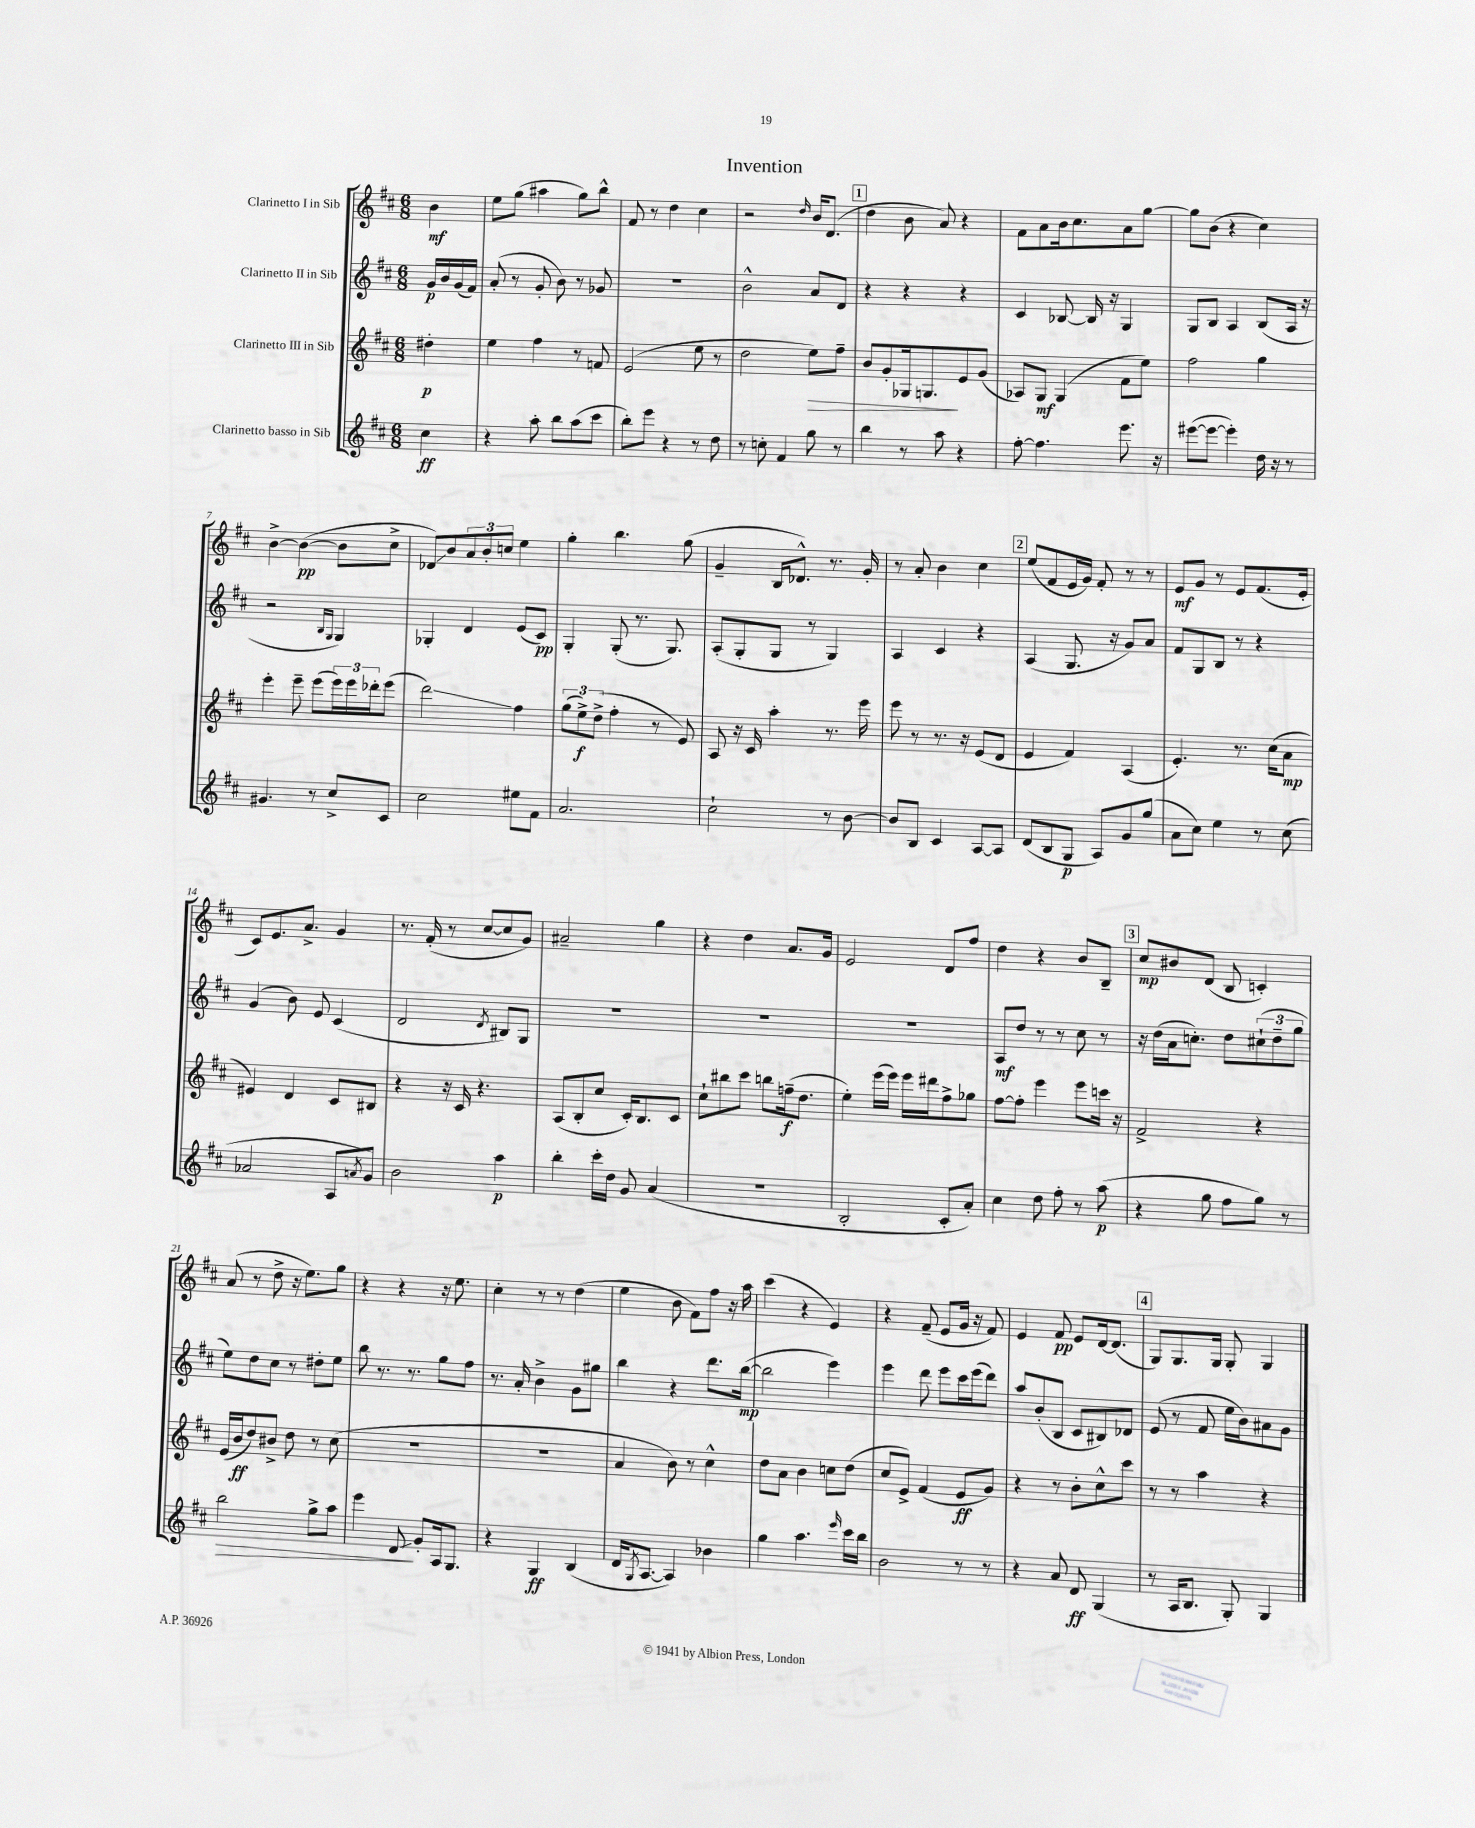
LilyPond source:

\header { title = "Invention" }
<<
\new StaffGroup <<
\new Staff = "s0" \with { instrumentName = "Clarinetto I in Sib" } {
    \clef treble \key d \major \numericTimeSignature \time 6/8 \partial 4
    b'4\mf |
    e''8 g''8( ais''4 g''8) b''8-^ |
    fis'8 r8 d''4 cis''4 |
    r2 \grace { d''16 } b'16 d'8.( |
    \mark \markup { \box "1" } d''4 b'8 a'8) r4 |
    fis'8 a'8 b'16 cis''8. a'8 g''8~ |
    g''8 b'8( r4 cis''4) |
    b'4~-> b'4~\pp( b'8 cis''8-> |
    des'8\glissando) b'8 \tuplet 3/2 { a'8 b'8-. c''8 } e''4 |
    g''4-. b''4. g''8( |
    g'4-- b16 des'8.-^) r8. g'16-. |
    r8 a'8-. b'4 cis''4 |
    \mark \markup { \box "2" } e''8( fis'8 e'16 g'16) fis'8-. r8 r8 |
    e'8\mf g'8 r8 e'8 fis'8.( e'16-. |
    cis'8) e'8. a'8.-> g'4 |
    r8. fis'16-.( r8 cis''8~ cis''8 g'8) |
    ais'2-- g''4 |
    r4 d''4 a'8. g'16 |
    e'2 d'8 fis''8 |
    d''4 r4 b'8 b8-- |
    \mark \markup { \box "3" } cis''8\mp bis'8 d'8( b8 c'4-.) |
    a'8( r8 d''8-> r16 e''8.) g''8 |
    r4 r4 r16 e''8. |
    cis''4-. r8 r8 d''4( |
    e''4 b'8 fis'8) fis''8 r16 a''16 |
    cis'''4( r4 e'4) |
    r4 fis'8--( e'8 g'16 r16 fis'8) |
    e'4 fis'8\pp e'8 d'16~ d'8.( |
    \mark \markup { \box "4" } g8) g8. g16 g8-. g4 \bar "|." |
}
\new Staff = "s1" \with { instrumentName = "Clarinetto II in Sib" } {
    \clef treble \key d \major \numericTimeSignature \time 6/8 \partial 4
    g'16\p b'16 g'16( fis'16) |
    a'8-.( r8 g'8-. b'8) r8 ges'8 |
    R2. |
    b'2-^ a'8 d'8 |
    \mark \markup { \box "1" } r4 r4 r4 |
    cis'4 bes8~ bes16 r16 g4 |
    g8 b8 a4 b8( a16 r16 |
    r2 \grace { b16 g16 } g4) |
    ges4-. d'4 e'8( cis'8\pp) |
    g4-. g8-.( r8. g8.) |
    a8-.( g8-. g8 r8 g4) |
    a4 cis'4 r4 |
    \mark \markup { \box "2" } a4( g8. r16 g'8) a'8 |
    fis'8 g8 b8 r8 r4 |
    g'4( b'8) e'8 cis'4( |
    d'2 \acciaccatura { d'8 } bis8) g8 |
    R2. |
    R2. |
    R2. |
    a8\mf d''8 r8 r8 cis''8 r8 |
    \mark \markup { \box "3" } r16 d''16( a'16 c''8.-.) d''8 \tuplet 3/2 { cis''8-!( d''8-- g''8 } |
    e''8) d''8 cis''8 r8 dis''8-. e''8 |
    b''8 r8. r8. g''8 fis''8 |
    r8. a'16-. b'4-> g'8 gis''8 |
    b''4 r4 d'''8. b''16~\mp( |
    b''2 e'''4) |
    e'''4 d'''8 e'''8 cis'''16 e'''16( d'''8) |
    a''8 b'8-.( b8 cis'8 bis8) des'8 |
    \mark \markup { \box "4" } e'8( r8 fis'8 e''16 b'16) ais'8 g'8 \bar "|." |
}
\new Staff = "s2" \with { instrumentName = "Clarinetto III in Sib" } {
    \clef treble \key d \major \numericTimeSignature \time 6/8 \partial 4
    dis''4-.\p |
    e''4 fis''4 r8 f'8 |
    e'2( e''8 r8 |
    d''2 e''8\>) fis''8-- |
    \mark \markup { \box "1" } b'8 g'8-. ges16 g8.\! e'8 g'8( |
    aes8) g8\mf g4( fis'8 e''8) |
    fis''2 g''4 |
    e'''4-. e'''8-- e'''8( \tuplet 3/2 { e'''16) e'''16 des'''16-. } e'''8( |
    d'''2\glissando) fis''4 |
    \tuplet 3/2 { g''8( e''8->\f) d''8->( } fis''4-. r8 e'8) |
    a8 r16 cis'16 a''4-. r8. e'''16 |
    e'''8 r8 r8. r16 e'8( d'8 |
    \mark \markup { \box "2" } e'4 fis'4) a4( |
    e'4.-.) r8. cis''16( a'8\mp |
    eis'4) d'4 cis'8 bis8 |
    r4 r16 cis'16 r4. |
    a8( b8-. cis''8 cis'16-.) b8. cis'8 |
    cis''8-! bis''8 cis'''8 b''8 f''16--\f( d''8. |
    e''4-.) e'''16( e'''16) e'''16 dis'''16 fis''8-> ges''8 |
    fis''8~ fis''8-. e'''4 e'''8 c'''16 r16 |
    \mark \markup { \box "3" } fis'2-> r4 |
    e'16( b'16\ff d''8) bis'8-> d''8 r8 cis''8( |
    R2. |
    R2. |
    a'4 b'8) r8 cis''4-^ |
    d''8 a'8 b'4 c''8 d''8( |
    cis''8 e'8->) fis'4( e'8\ff g'8) |
    r4 r8 b'8-. cis''8-^ cis'''8 |
    \mark \markup { \box "4" } r8 r8 a''4 r4 \bar "|." |
}
\new Staff = "s3" \with { instrumentName = "Clarinetto basso in Sib" } {
    \clef treble \key d \major \numericTimeSignature \time 6/8 \partial 4
    cis''4\ff |
    r4 a''8-. b''8 a''8( cis'''8 |
    b''8-.) e'''8 r4 r8 d''8 |
    r8 c''8-. fis'4 g''8 r8 |
    \mark \markup { \box "1" } b''4 r8 a''8 r4 |
    fis''8~-. fis''4. e'''8. r16 |
    eis'''8~( eis'''8~ eis'''4-.) d''16 r16 r8 |
    gis'4. r8 cis''8-> cis'8 |
    cis''2 eis''8 fis'8 |
    a'2. |
    cis''2-! r8 b'8~ |
    b'8 b8 cis'4 a8~ a8 |
    \mark \markup { \box "2" } d'8( b8 g8\p a8) g'8 g''8( |
    a'8 cis''8) e''4 r8 cis''8( |
    aes'2 a8 \acciaccatura { a'8 } g'8) |
    b'2 a''4\p |
    b''4-. cis'''16-. d''16 g'8 a'4( |
    R2. |
    b2-. cis'8-. a'8-.) |
    cis''4 d''8 fis''8-. r8 a''8\p( |
    \mark \markup { \box "3" } r4 g''8 fis''8 g''8) r8 |
    b''2\> g''8-> a''8 |
    e'''4 d'8\glissando\! g'8-. a16 g8. |
    r4 g4\ff b4( |
    d'16 \acciaccatura { g8 } a8.~ a4) bes'4 |
    g''4 a''4. \grace { e'''16 } cis'''16 b''16 |
    b'2 r8 r8 |
    r4 a'8 d'8\ff g4( |
    \mark \markup { \box "4" } r8 a16 b8. g8-.) g4 \bar "|." |
}
>>
>>
